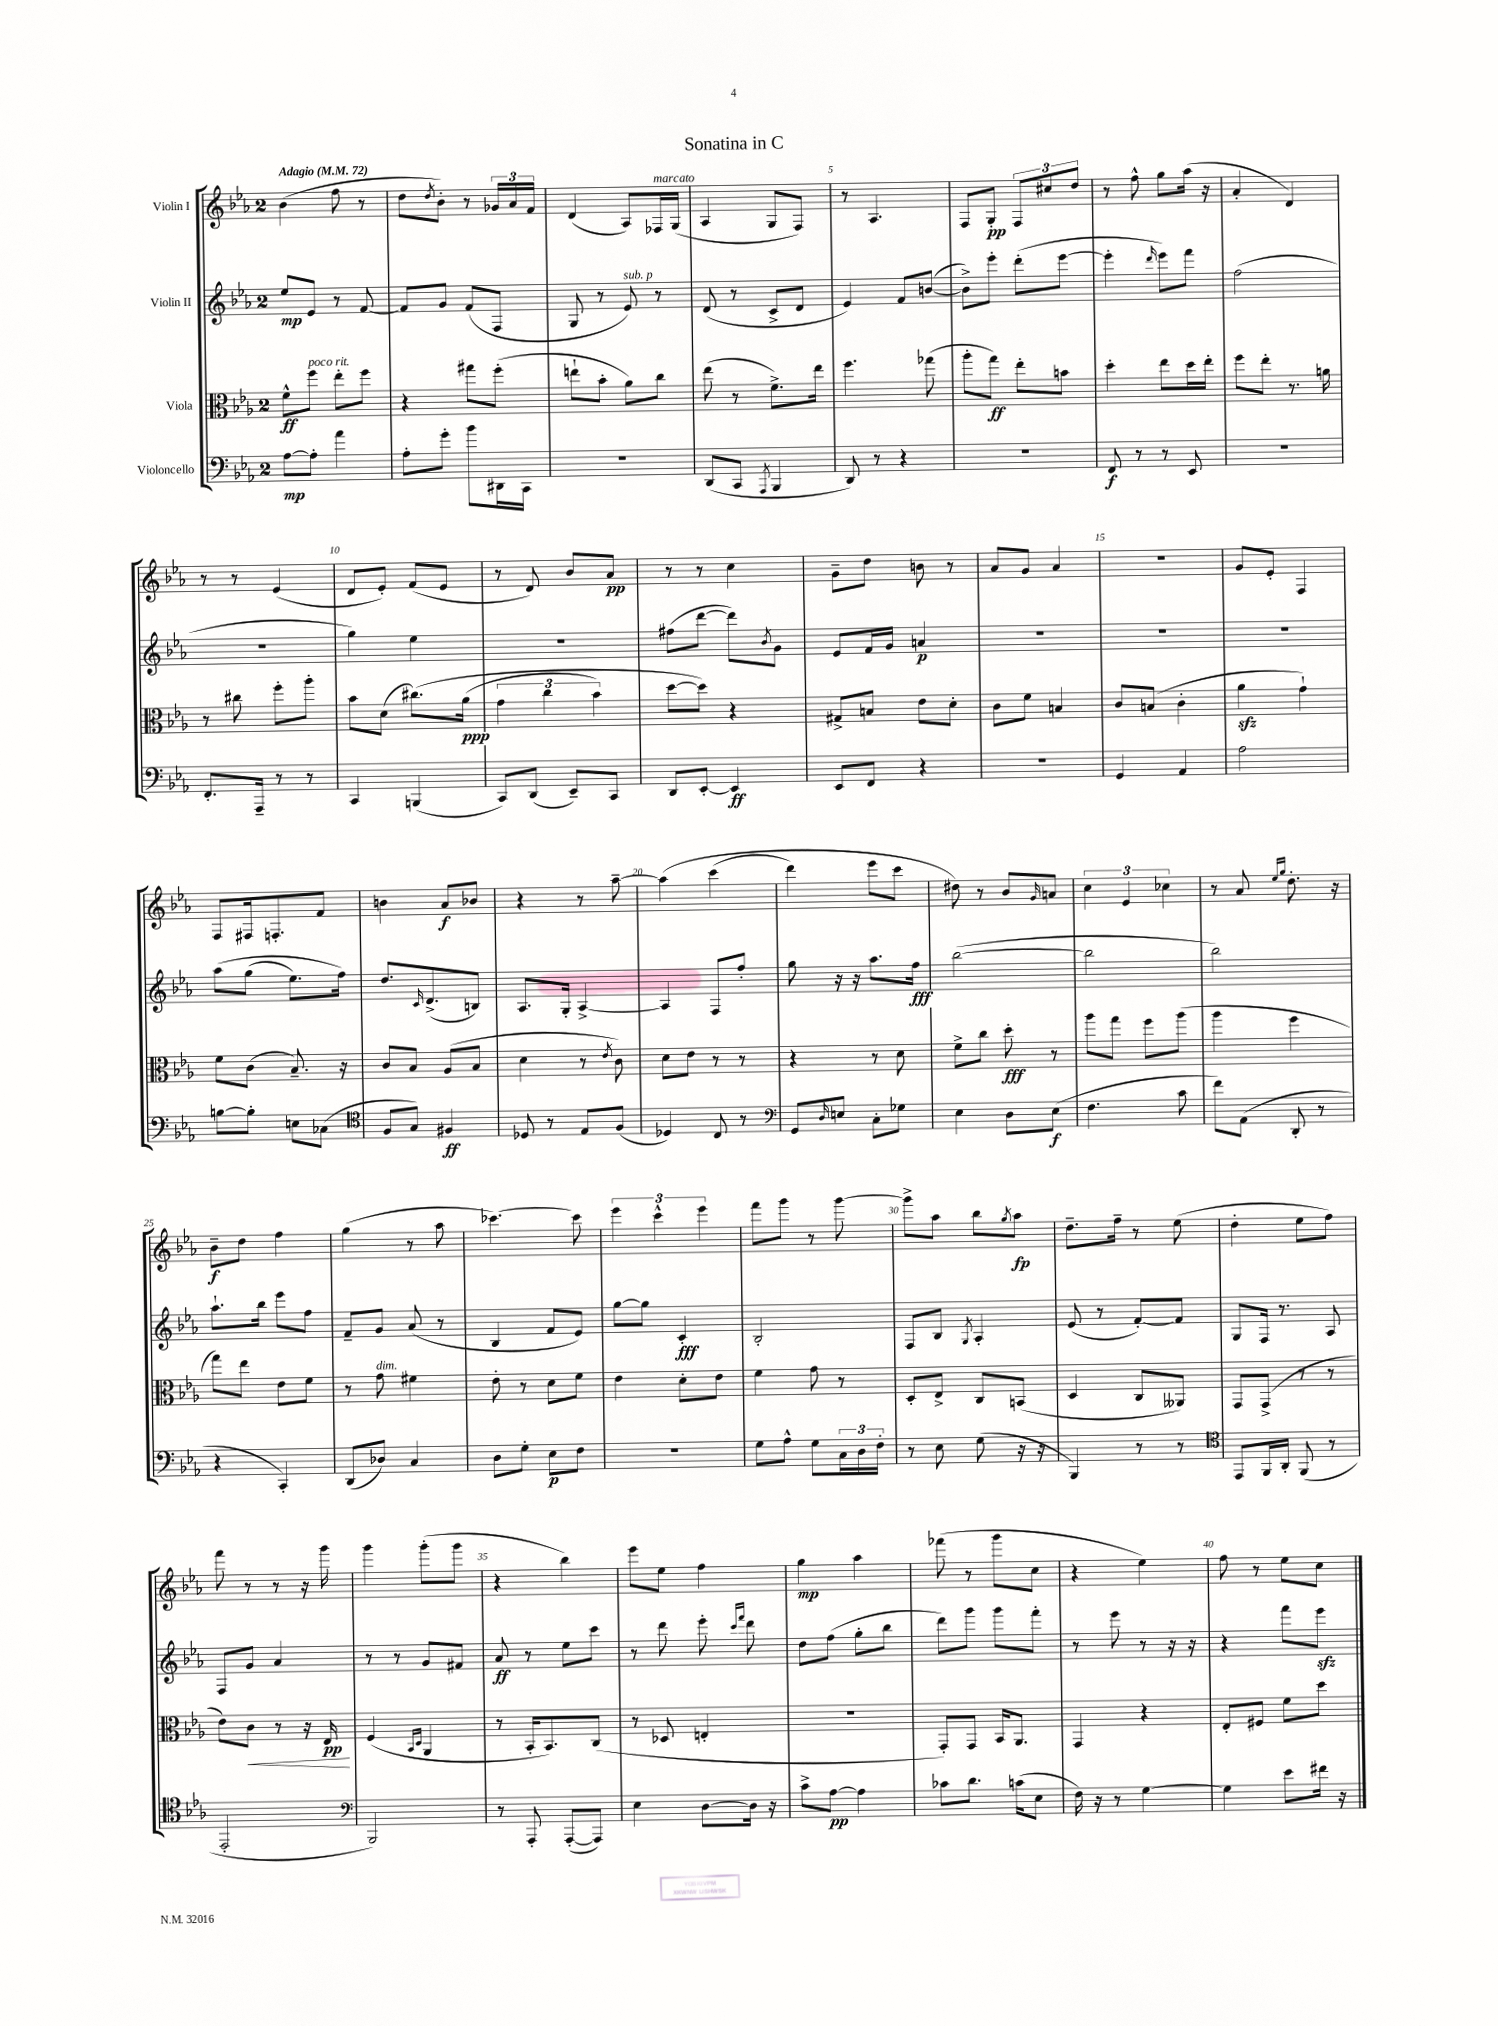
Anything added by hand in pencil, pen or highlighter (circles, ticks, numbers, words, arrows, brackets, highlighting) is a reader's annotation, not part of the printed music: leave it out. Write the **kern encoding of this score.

**kern	**kern	**kern	**kern
*staff4	*staff3	*staff2	*staff1
*clefF4	*clefC3	*clefG2	*clefG2
*k[b-e-a-]	*k[b-e-a-]	*k[b-e-a-]	*k[b-e-a-]
*M2/4	*M2/4	*M2/4	*M2/4
*MM72	*MM72	*MM72	*MM72
[8A-\L	8f^^\L	8ee-/L	(4b-\
8A-'\]J	8ff\J	8e-/J	.
4a-\	8ee-'\L	8r	8ff\
.	8ff\J	[8f/	8r
=	=	=	=
8A-'\L	4r	8f/]L	8dd\L
.	.	.	8qdd/
8g'\J	.	8g/J	8b-'\J)
8b-\L	8gg#\L	(8f/L	8r
16DD#\L	(8ff'\J	8F/J	24g-/LL
.	.	.	24a-/
16CC\JJ	.	.	.
.	.	.	24f/JJ
=	=	=	=
2r	8ee`\L	8G/	(4d/
.	8b-'\J	8r	.
.	8a-\L)	8e-/)	8A-/L)
.	8cc\J	8r	16F-/L
.	.	.	(16G/JJ
=	=	=	=
(8DD/L	(8ee-\	(8d/	4A-/
8CC/J	8r	8r	.
8qAAA-/	.	.	.
4BBB-/	8.f^\L)	8c^/L	8G/L
.	.	8d/J	8F/J)
.	16ee-\Jk	.	.
=	=	=	=
8DD/)	4.ff\	4e-/)	8r
8r	.	.	4.A-/
4r	.	8f/L	.
.	(8gg-\	([8b/J	.
=	=	=	=
2r	8aa-'\L	8b^\]L)	8F/L
.	8gg\J)	8eee-'\J	8G'/J
.	8ee-'\L	(8ddd'\L	12F/L
.	.	.	12cc#/
.	8b\J	[8eee-\J	.
.	.	.	12dd/J
=	=	=	=
8FF/	4dd'\	4eee-'\]	8r
8r	.	.	8ff^^\
.	.	16qqddd/	.
8r	8ee-\L	8eee-\L)	8gg\L
8EE-/	16dd\L	8fff\J	(16aa-\Jk
.	16ee-'\JJ	.	16r
=	=	=	=
2r	8ff\L	(2ff\	4a-'/
.	8ee-'\J	.	.
.	8.r	.	4d/)
.	16a\	.	.
=	=	=	=
8.FF'/L	8r	2r	8r
.	8cc#\	.	8r
16AAA-~/Jk	.	.	.
8r	8ff'\L	.	(4e-/
8r	8aa-'\J	.	.
=	=	=	=
4CC/	8b-\L	4gg\)	8d/L
.	(8d\J	.	8e-'/J)
(4BBB/	&(8.cc#\L)	4ee-\	(8f/L
.	.	.	8e-/J
.	(16a-\Jk	.	.
=	=	=	=
8CC/L)	6g\	2r	8r
(8DD/J	.	.	8d/)
.	6cc\	.	.
8EE-~/L)	.	.	8b-/L
.	6b-\)	.	.
8CC/J	.	.	8a-/J
=	=	=	=
8DD/L	[8dd\L	(8ff#\L	8r
[8EE-'/J	8dd\]J&)	[8ddd\J	8r
4EE-/]	4r	8ddd\]L)	4cc\
.	.	8qb-/	.
.	.	8g\J	.
=	=	=	=
8EE-/L	8G#^/L	8e-/L	8g~\L
8FF/J	8B/J	16f/L	8dd\J
.	.	16g/JJ	.
4r	8e-\L	4a/	8b\
.	8d'\J	.	8r
=	=	=	=
2r	8c\L	2r	8a-/L
.	8f\J	.	8g/J
.	4B/	.	4a-/
=	=	=	=
4GG/	8c/L	2r	2r
.	(8B/J	.	.
4AA-/	4c'\	.	.
=	=	=	=
2A-\	4a-\	2r	8g/L
.	.	.	8e-'/J
.	4g`\)	.	4F/
=	=	=	=
[8B\L	8f\L	&(8aa-\L	8F/L
8B'\]J	(8c\J	(8gg\J	16F#/k
.	.	.	8.F'/
8E\L	8.B-~/)	8.ee-\L)	.
(8C-\J	.	.	8f/J
.	16r	16ff\Jk&)	.
=	=	=	=
*clefC4	*	*	*
8F/L	8c/L	8.dd/L	4b\
8G/J)	8B-/J	.	.
.	.	16qqc/	.
.	.	(8.d^/	.
4F#/	(8A-/L	.	8a-/L
.	8B-/J	8B/J)	8b-/J
=	=	=	=
8D-/	4d\	8.A-/L	4r
8r	.	.	.
.	.	16G'/Jk	.
8E-/L	8r	[4A-^/	8r
.	8qe-/	.	.
(8F/J	8c\)	.	[8aa-~\
=	=	=	=
4D-/)	8d\L	4A-/]	&(4aa-\]
.	8e-\J	.	.
8C/	8r	8F/L	(4ccc\
8r	8r	8ff'/J	.
=	=	=	=
*clefF4	*	*	*
8GG/L	4r	8gg\	4ddd\)
16qqD/	.	.	.
8E/J	.	16r	.
.	.	16r	.
8C'\L	8r	8.aa-\L	8eee-\L
8G-\J	8d\	.	8ccc\J
.	.	16ff\Jk	.
=	=	=	=
4E-\	8f^\L	([2bb-\	8dd#\&)
.	8cc\J	.	8r
8D\L	8dd'\	.	8b-/L
.	.	.	16qqg/
(8E-\J	8r	.	8a/J
=	=	=	=
4.F\	8aa-\L	2bb-\]	6cc\
.	8gg\J	.	.
.	.	.	6e-/
.	8ff\L	.	.
.	.	.	6cc-\
8c\	(8aa-\J	.	.
=	=	=	=
8f\L)	4aa-\	2bb-\)	8r
(8AA-\J	.	.	8a-/
.	.	.	16qqee-/LL
.	.	.	16qqgg/JJ
8DD'/	4ff\	.	8.dd'\
8r	.	.	.
.	.	.	16r
=	=	=	=
4r	8gg\L)	8.aa-`\L	8b-~\L
.	8ee-\J	.	8dd\J
.	.	16bb-\Jk	.
4CC'/)	8e-\L	8eee-\L	4ff\
.	8f\J	8ff\J	.
=	=	=	=
(8DD/L	8r	8f~/L	(4gg\
8D-/J)	8g\	8g/J	.
4C/	4f#\	(8a-/	8r
.	.	8r	8aa-\
=	=	=	=
8D\L	8e-'\	4B-/	[4.ccc-\)
8G'\J	8r	.	.
8E-\L	8d\L	8f/L	.
8F\J	8f\J	8e-/J)	8ccc-\]
=	=	=	=
2r	4e-\	[8gg\L	6eee-\
.	.	8gg\]J	.
.	.	.	6ccc^^\
.	8d'\L	4c'/	.
.	.	.	6eee-\
.	8e-\J	.	.
=	=	=	=
8G\L	4f\	2B-'/	8fff\L
8A-^^\J	.	.	8ggg\J
8G\L	8g\	.	8r
24C\L	8r	.	[8ggg\
24D\	.	.	.
24F'\JJ	.	.	.
=	=	=	=
8r	8D'/L	8F/L	8ggg^\]L
8E-\	8E-^/J	8B-/J	8aa-\J
.	.	8qG/	.
(8G\	8C/L	4A-'/	8bb-\L
.	.	.	8qgg/
16r	(8BB/J	.	8aa-\J
16r	.	.	.
=	=	=	=
4BBB-/)	4D/	(8e-/	8.dd~\L
.	.	8r	.
.	.	.	16ff~\Jk
8r	8C/L	[8f'/L)	8r
8r	8AA--/J)	8f/]J	(8ee-\
=	=	=	=
*clefC4	*	*	*
8EE-/L	8GG/L	8G/L	4dd'\
16FF/L	(8GG^/J	16F/Jk	.
16AA-'/JJ	.	8.r	.
(8FF/	8r	.	8ee-\L
8r	8r	8A-/	8ff\J)
=	=	=	=
2EE-'/	8e-\L)	8F/L	8fff\
.	8c\J	8g/J	8r
.	8r	4a-/	8r
.	16r	.	16r
.	16E-/	.	16ggg\
=	=	=	=
*clefF4	*	*	*
2BBB-/)	(4F/	8r	4ggg\
.	.	8r	.
.	16qqBB-/LL	.	.
.	16qqD/JJ	.	.
.	4AA-/	8g/L	(8ggg'\L
.	.	8f#/J	8ggg\J
=	=	=	=
8r	8r	8a-/	4r
8AAA-'/	16BB-'/LK	8r	.
.	8.BB-/)	.	.
([8AAA-'/L	.	8ee-\L	4bb-\)
8AAA-/]J)	(8C/J	8ccc\J	.
=	=	=	=
4E-\	8r	8r	8eee-\L
.	8D-/	8ddd\	8ee-\J
[8D\L	4E'/	8eee-'\	4ff\
.	.	16qqccc/LL	.
.	.	16qqfff/JJ	.
16D\]Jk	.	8ddd\	.
16r	.	.	.
=	=	=	=
8c^\L	2r	8dd\L	4gg\
[8A-\J	.	(8ff\J	.
4A-\]	.	8gg'\L	4aa-\
.	.	8bb-\J	.
=	=	=	=
8c-\L	8GG'/L)	8ddd\L)	(8fff-\
8.d\J	8GG/J	8ggg\J	8r
.	16BB-/LK	8ggg\L	8ggg\L
(16c\LK	8.AA-/J	.	.
8E-\J	.	8fff'\J	8cc\J
=	=	=	=
16F\)	4GG/	8r	4r
16r	.	.	.
8r	.	8eee-\	.
[4G\	4r	8r	4ee-\)
.	.	16r	.
.	.	16r	.
=	=	=	=
4G\]	8E-'/L	4r	8ff\
.	8F#/J	.	8r
8e-\L	8f\L	8fff\L	8ee-\L
16f#\Jk	8dd\J	8eee-\J	8cc\J
16r	.	.	.
==	==	==	==
*-	*-	*-	*-
